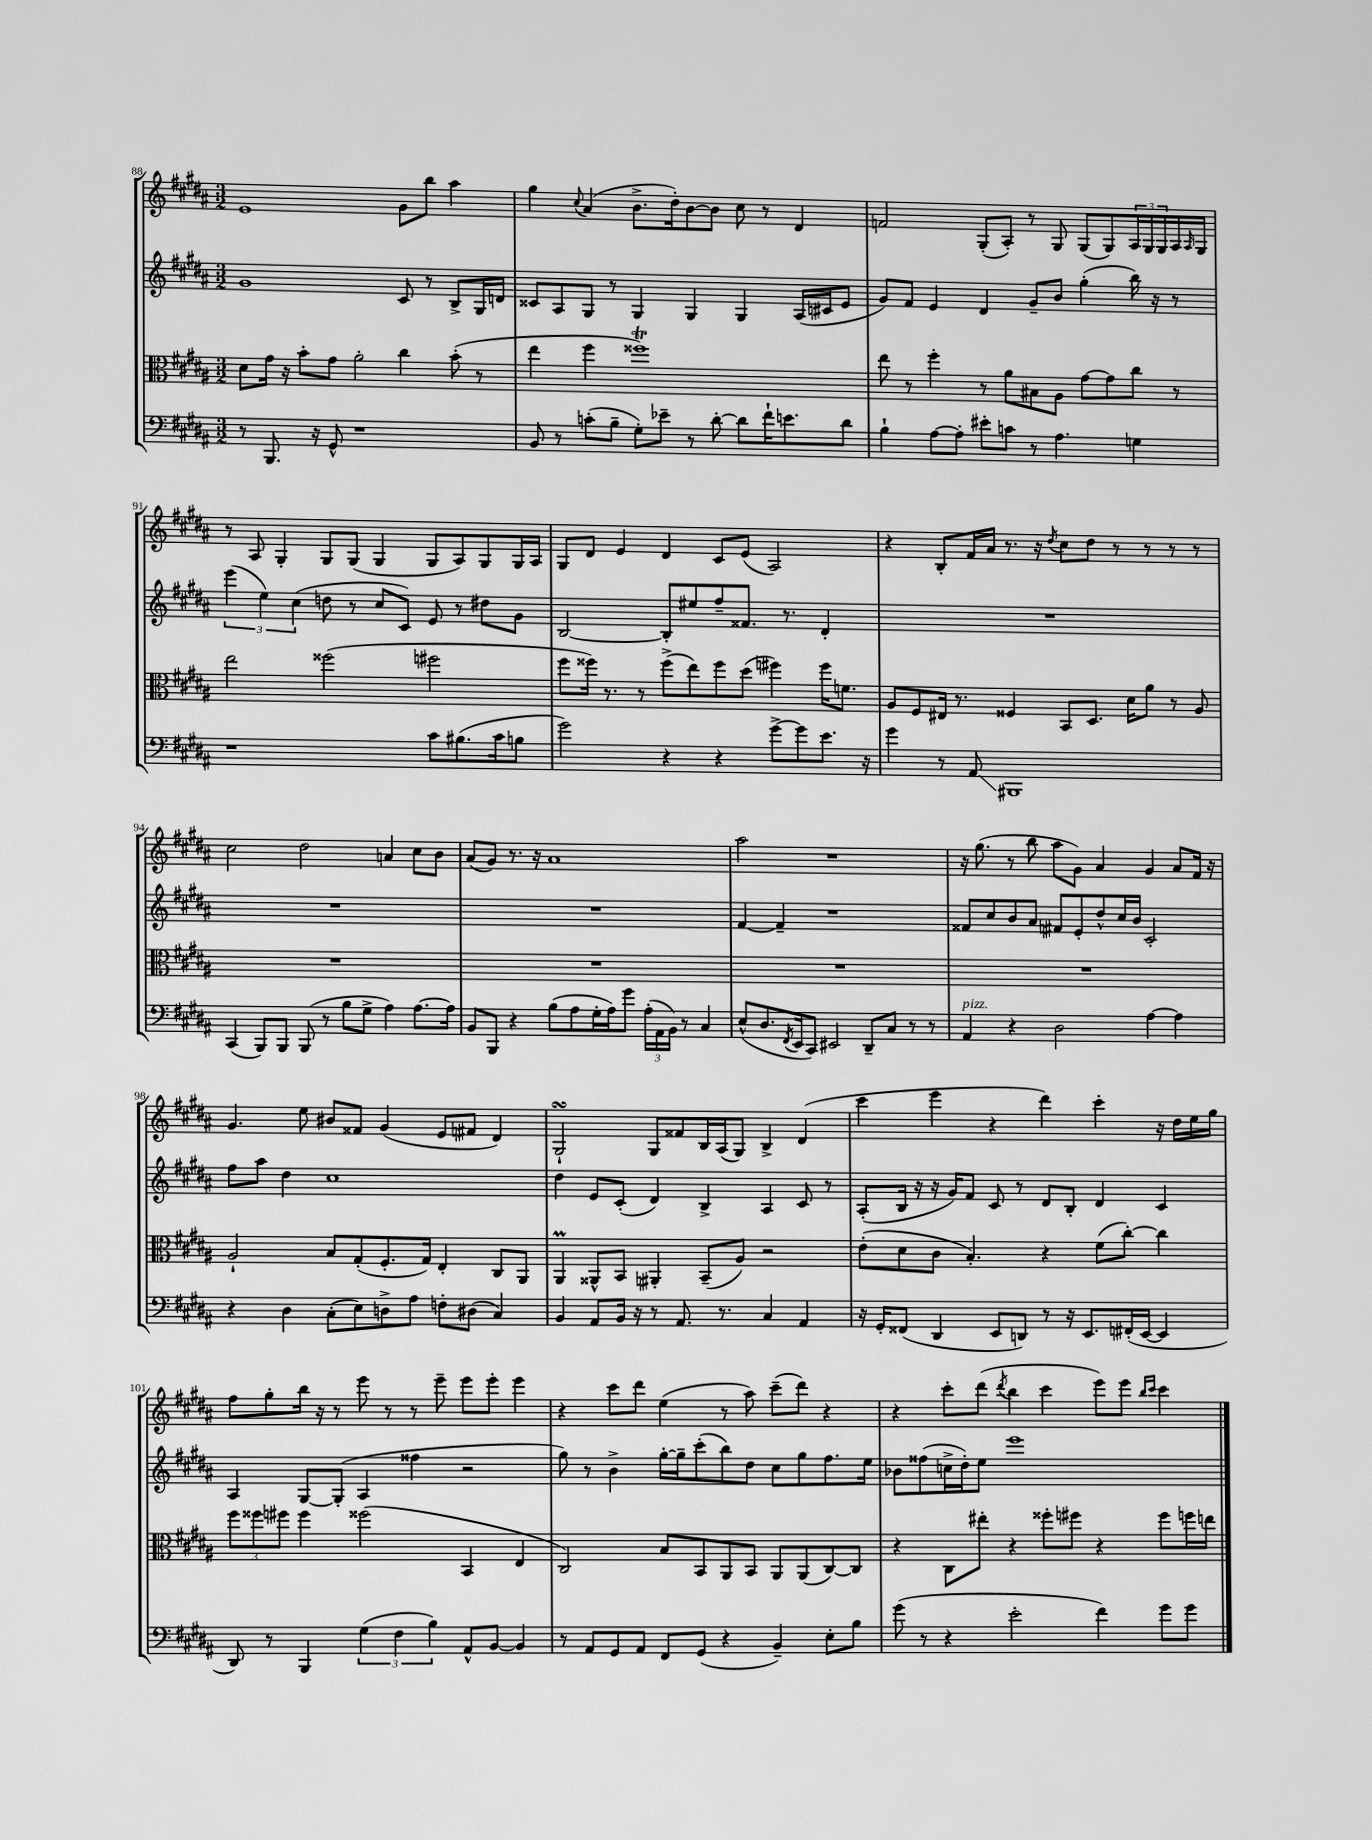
<<
\new StaffGroup <<
\new Staff = "s0" {
    \clef treble \key b \major \numericTimeSignature \time 3/2
    e'1 gis'8 b''8 ais''4 |
    gis''4 \appoggiatura { cis''8 } ais'4( b'8.-> dis''16-.) b'8~ b'8 cis''8 r8 dis'4 |
    f'2 gis8-.( ais8-.) r8 gis8 gis8( gis8) \tuplet 3/2 { ais16 gis16 gis16 } ais16 \grace { ais16 } gis16 |
    r8 ais8 gis4-. gis8 gis8( gis4 gis8 ais8) gis8 gis16 ais16 |
    gis8 dis'8 e'4 dis'4 cis'8 e'8( ais2) |
    r4 b8-. fis'16 ais'16 r8. r16 \acciaccatura { dis''8 } cis''8 dis''8 r8 r8 r8 r8 |
    cis''2 dis''2 a'4 cis''8 b'8 |
    ais'8( gis'8) r8. r16 ais'1 |
    ais''2 r1 |
    r16 gis''8.( r8 b''8 ais''8 gis'8) ais'4 gis'4 ais'8 fis'16 r16 |
    gis'4. e''8 bis'8 fisis'8 gis'4( e'8 fis'8 dis'4) |
    gis2-!\turn gis8 fisis'8 b16 ais16( gis8) b4-> dis'4( |
    cis'''4 e'''4 r4 dis'''4) cis'''4-. r16 dis''16 e''16 gis''16 |
    fis''8 gis''8-. b''16 r16 r8 e'''8 r8 r8 e'''8-- e'''8 e'''8-. e'''4 |
    r4 cis'''8 dis'''8 e''4( r8 ais''8) cis'''8--( dis'''8) r4 |
    r4 cis'''8-. dis'''8( \acciaccatura { dis'''8 } b''4 cis'''4 e'''8) e'''8 \grace { b''16 cis'''16 } cis'''4 \bar "|." |
}
\new Staff = "s1" {
    \clef treble \key b \major \numericTimeSignature \time 3/2
    gis'1 cis'8 r8 b8-> gis16 d'16 |
    cisis'8 ais8 gis8 r8 gis4 gis4 gis4 ais16( cis'16 e'8 |
    gis'8) fis'8 e'4 dis'4 gis'8-- b'8 gis''4-.( b''16) r16 r8 |
    \tuplet 3/2 { e'''4( e''4) cis''4( } d''8 r8 cis''8 cis'8) e'8 r8 dis''8 gis'8 |
    b2~ b8-. eis''8 fis''8-- fisis'8. r8. dis'4-. |
    R1. |
    R1. |
    R1. |
    fis'4~ fis'4-- r1 |
    fisis'8 cis''8 b'8 ais'8 fis'8 e'8-. dis''8-^ cis''16 b'16 cis'2-. |
    fis''8 ais''8 dis''4 cis''1 |
    dis''4 e'8 cis'8-.( dis'4) b4-> ais4 cis'8 r8 |
    ais8-.( b16 r16 r16 gis'16) fis'8 cis'8 r8 dis'8 b8-. dis'4 cis'4 |
    ais4 gis8~ gis8-.( ais4 fisis''4 r2 |
    gis''8) r8 b'4-> gis''16~-. gis''16-- cis'''8-.( b''8) dis''8 cis''8 gis''8 fis''8. e''16 |
    bes'8 fisis''8( c''16-> dis''16-.) e''8 e'''1 \bar "|." |
}
\new Staff = "s2" {
    \clef alto \key b \major \numericTimeSignature \time 3/2
    dis'8 gis'16 r16 b'8-. gis'8 ais'2-. cis''4 b'8-.( r8 |
    e''4 fis''4 fisis''1\trill) |
    e''8 r8 fis''4-. r8 ais'8 bis8 ais8 gis'8~ gis'8 cis''8 r8 |
    e''2 fisis''2( fis''2 |
    fis''8 fisis''16) r8. r8 fisis''8->( e''8) fisis''8 dis''8( fis''4) fis''16 f'8. |
    ais8 fis8 eis16 r8. fisis4 b,8 dis8. dis'16 ais'8 r8 ais8 |
    R1. |
    R1. |
    R1. |
    R1. |
    ais2-! b8 gis8-.( fis8.-. gis16) e4-. cis8 ais,8 |
    ais,4\prall aisis,8-^ b,8 ais,4-. b,8--( ais8) r2 |
    e'8-.( dis'8 cis'8 b4.-.) r4 fis'8( cis''8~-.) cis''4 |
    \tuplet 3/2 { fis''8 fisis''8 fis''8 } fis''4 fisis''2( b,4 e4 |
    cis2) b8 b,8 ais,8 b,8 ais,8 ais,8( cis8~) cis8 |
    r4 cis8 eis''8-. r4 fisis''8-. fis''8 r4 fis''8 f''16 e''16 \bar "|." |
}
\new Staff = "s3" {
    \clef bass \key b \major \numericTimeSignature \time 3/2
    r8 b,,8. r16 gis,8-^ r1 |
    b,8 r8 c'8-.( b8-- gis8-.) ees'8-- r8 dis'8~-. dis'8 fis'16-! e'8. dis'8 |
    b4-! ais8~ ais8-. eis'8-. c'8 r8 ais4. g4 |
    r1 cis'8 bis8.( cis'16 b8 |
    gis'2) r4 r4 gis'8~-> gis'8 e'8. r16 |
    gis'4 r8 ais,8\glissando bis,,1 |
    cis,4( b,,8) b,,8 b,,8( r8 b8 gis8-> ais4) ais8.~ ais16 |
    b,8 b,,8 r4 b8( ais8 gis16-. ais16) gis'8 \tuplet 3/2 { ais16-.( ais,16 b,16) } r8 cis4 |
    e8-^( dis8. \acciaccatura { fis,8 } e,16 cis,8) eis,2 dis,8-- cis8 r8 r8 |
    ais,4^\markup { \italic "pizz." } r4 dis2 ais4~ ais4 |
    r4 dis4 cis8-.( e8) d8-> ais8 f8-. dis8( cis4) |
    b,4 ais,8 b,16 r16 r8 ais,8. r8. cis4 ais,4 |
    r16 gis,16-. fisis,8( dis,4 e,8 d,8) r8 r16 e,8. fis,16-.( e,16~ e,4 |
    dis,8) r8 b,,4 \tuplet 3/2 { gis4( fis4 b4) } ais,8-^ b,8~ b,4 |
    r8 ais,8 gis,8 ais,8 fis,8 gis,8( r4 b,4--) e8-. b8 |
    gis'8( r8 r4 e'2-. fis'4) gis'8 gis'8 \bar "|." |
}
>>
>>
\layout { \context { \Score currentBarNumber = #88 } }
